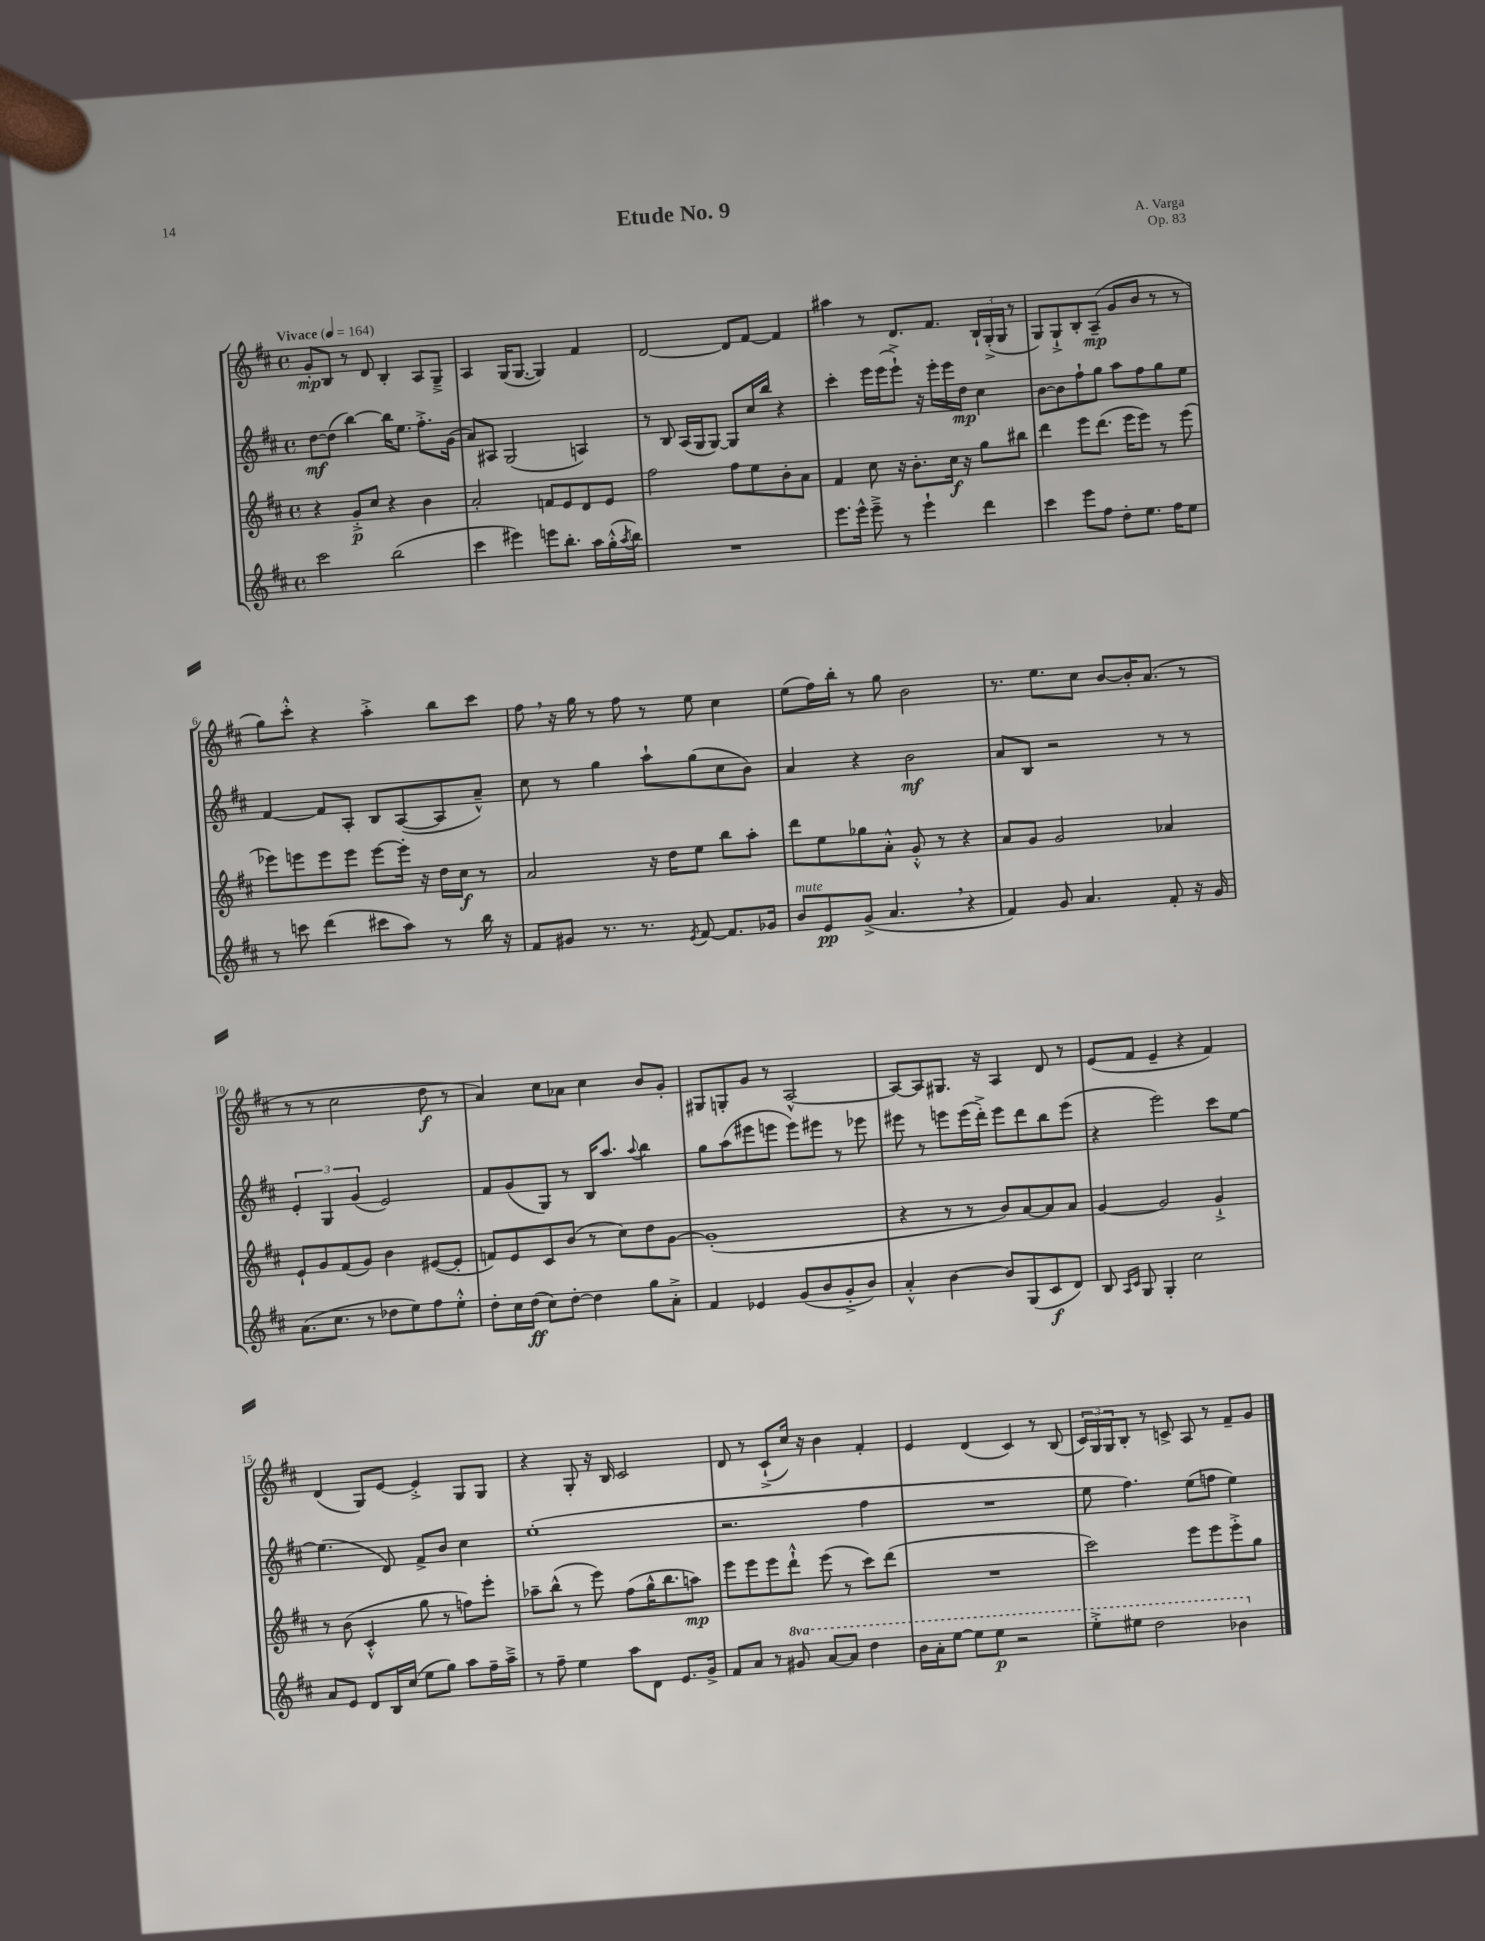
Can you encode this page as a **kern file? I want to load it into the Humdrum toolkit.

**kern	**kern	**kern	**kern
*staff4	*staff3	*staff2	*staff1
*clefG2	*clefG2	*clefG2	*clefG2
*k[f#c#]	*k[f#c#]	*k[f#c#]	*k[f#c#]
*M4/4	*M4/4	*M4/4	*M4/4
*met(c)	*met(c)	*met(c)	*met(c)
*MM164	*MM164	*MM164	*MM164
2ccc#	4r	[8dd	8g'
.	.	(8dd]	8B
.	8g'^	[4bb)	8r
.	8cc#	.	8d
(2bb	4r	16bb]	4B'
.	.	8.ee	.
.	4b	8.ff#'^	8A
.	.	.	8G~^
.	.	(16g	.
=	=	=	=
4ccc#	2a'	8a)	4A
.	.	8A#	.
4eee#)	.	(2G	(16G
.	.	.	[8.G
8eee	8f	.	4G])
8.bb'	8e	.	.
.	8d	4A)	4f#
16aa	.	.	.
(16gg'^^	8e	.	.
8qaa	.	.	.
16bb)	.	.	.
=	=	=	=
1r	2ff#	8r	[2d
.	.	8B	.
.	.	(16A	.
.	.	16G	.
.	.	[8G)	.
.	8ff#	8G]	8d]
.	8ee	16cc#	[8f#
.	.	16bb	.
.	8b'	4r	4f#]
.	8a	.	.
=	=	=	=
8.eee	4f#	4ccc#'	4aa#
16eee^^	.	.	.
8eee~^	8cc#	16eee	8r
.	.	(16eee	.
8r	16r	8eee`^)	8.d
.	8.b'	.	.
4eee`	.	16r	.
.	.	16eee'	8.f#
.	16cc#	16eee	.
.	16r	16dd	.
4ddd	8gg	4cc#	24B`
.	.	.	(24G'^
.	.	.	24G
.	8bb#	.	8r
=	=	=	=
4ccc#	4ddd	[8b	8G)
.	.	8b]	8G`^
8eee	8eee	8ff#`	8B'
8ff#	(8.ddd	8gg	(8A~
8dd'	.	8aa	8g
.	16eee	.	.
8.ee	8eee)	8ff#	8b
.	8r	8gg	8r
16ff#	.	.	.
8ee	(8eee	8ee	8r
=	=	=	=
8r	8eee-)	[4f#	8gg)
8ccc	8eee	.	8ccc#'^^
(4ddd	8eee	8f#]	4r
.	8eee	8A'	.
8ccc#	[8eee	8B	4aa'^
8aa)	16eee']	([8A	.
.	16r	.	.
8r	16dd	8A]	8bb
.	16cc#	.	.
16bb	8r	8a~^^)	8ccc#
16r	.	.	.
=	=	=	=
8f#	2a	8cc#	8ff#
8g#	.	8r	16r
.	.	.	16gg
8.r	.	4gg	8r
.	.	.	8ff#
8.r	.	.	.
.	16r	8aa`	8r
.	16dd	.	.
8qe	.	.	.
[8f#	8ee	(8gg	8ee
8.f#]	8bb	8cc#	4cc#
.	8aa'	8b)	.
16g-	.	.	.
=	=	=	=
8b	8ddd	4a	(8ee
8e	8ee	.	16ff#)
.	.	.	16bb'
(8g^	8gg-	4r	8r
4.a	8a'^^	.	8gg
.	8g'^^	2b	2b
.	8r	.	.
4r	4r	.	.
=	=	=	=
4f#)	8a	8a	8.r
.	8g	8B	.
.	.	.	8.ee
8g	2g	2r	.
4.a	.	.	8cc#
.	.	.	[8b
.	.	.	16b']
.	.	.	(8.a
8f#'	4a-	8r	.
16r	.	8r	8r
16g	.	.	.
=	=	=	=
(8.a	8e`	6e'	8r
.	8g	.	8r
.	.	6G	.
8.cc#	.	.	.
.	(8f#	.	2cc#
.	.	(6g	.
8r	8g)	.	.
8dd-	4b	2e)	.
8ee)	.	.	.
8ff#	([8e#	.	8dd
8ee'^^	8e#']	.	8r
=	=	=	=
8dd'	8f)	8f#	4a)
16cc#	8e	(8g	.
(16dd	.	.	.
8cc#)	8c#	8G)	8cc#
[8dd'	(8b	8r	8a-
4dd]	8r	16B	4cc#
.	.	8.aa	.
.	8cc#)	.	.
.	.	8qqaa	.
8gg	8dd	4bb	8b
8a'^	[8g	.	8g'
=	=	=	=
4f#	(1g']	8gg	8G#
.	.	(8aa	8G'
4e-	.	8eee#	8g
.	.	8eee	8r
(8g	.	8eee)	[2A^^
8b	.	8eee#	.
8g'^	.	8r	.
8b)	.	8eee-	.
=	=	=	=
4a'^^	4r	8eee#	8A_
.	.	8r	8A]
[4b	8r	8eee	8.G#
.	8r	(16eee	.
.	.	16ddd'^)	16r
8b]	8b)	8eee	4A
(8G	[8a	8ddd	.
8c#	8a]	8bb	8d
8d)	8a	(8eee	8r
=	=	=	=
8B	[4g	4r	(8e
16qqA	.	.	.
16qqc#	.	.	.
8G	.	.	8f#
4G'	2g]	2eee)	4e~
2cc#	.	.	4r
.	4g`^	8ccc#	4f#)
.	.	[8ee	.
=	=	=	=
8a	8r	(4.ee]	(4d
8e	(8b	.	.
8d	4c#'^^	.	8G)
16B	.	8d)	[8e
(16cc#	.	.	.
8ee	8gg	8f#^	4e'^]
8gg)	8r	8b	.
8aa	8ff)	4cc#	8G
16ff#~	8eee'	.	8G
16aa~^	.	.	.
=	=	=	=
8r	8aa-~	(1ee'	4r
8ff#~	(8bb^^	.	.
4ee	8r	.	8G'
.	8eee)	.	16r
.	.	.	16B
8aa	(8ff#	.	2c#
8d	16gg^^	.	.
.	8.bb	.	.
8.e	.	.	.
.	8aa)	.	.
16g^	.	.	.
=	=	=	=
8f#	8eee	2.r	8d
8a	8eee	.	8r
8r	8eee	.	(8c#`^
8gg#	8ddd`^^	.	16cc#)
.	.	.	16r
[8aa	(8eee	.	4b
8aa]	8r	.	.
4ddd	8ccc#)	4ff#	4f#'
.	(8ddd	.	.
=	=	=	=
16bb	1r	1r	4e
16aa'	.	.	.
[8eee	.	.	.
8eee]	.	.	(4d
8eee	.	.	.
2r	.	.	4c#)
.	.	.	8r
.	.	.	(8B
=	=	=	=
8eee'^	2ccc#)	8ee	24c#)
.	.	.	24G
.	.	.	24G
8eee#	.	4.ff#)	8B'
2ddd	.	.	8r
.	.	.	8c^
.	8eee	(8ee	8A
.	8eee	8ff	8r
4bb-	8eee'^	4ee)	8f#~
.	8gg	.	8g
==	==	==	==
*-	*-	*-	*-
